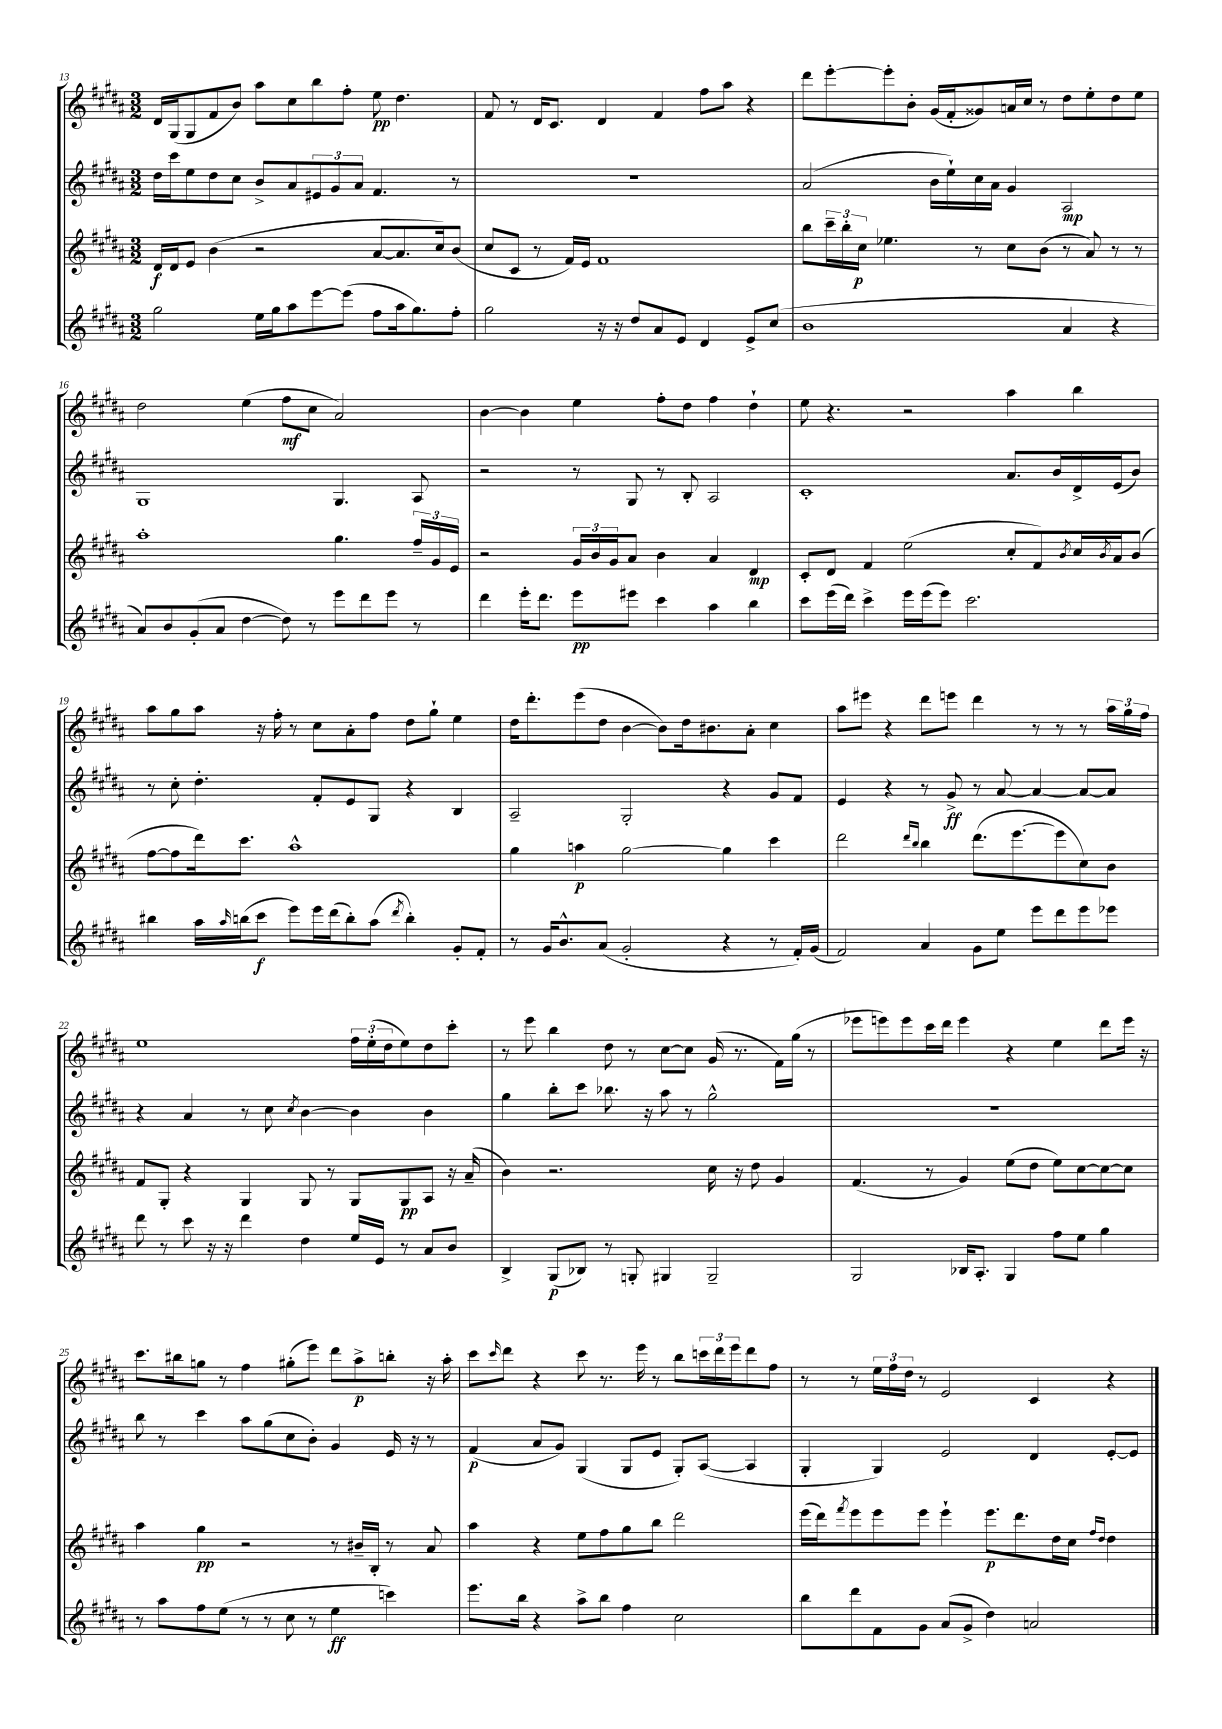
<<
\new StaffGroup <<
\new Staff = "s0" {
    \clef treble \key b \major \numericTimeSignature \time 3/2
    dis'16 gis16( gis8 fis'8 b'8) ais''8 cis''8 b''8 fis''8-. e''8\pp dis''4. |
    fis'8 r8 dis'16 cis'8. dis'4 fis'4 fis''8 ais''8 r4 |
    dis'''8 e'''8~-. e'''8-. b'8-. gis'16( fis'16-. gisis'8) a'16 cis''16 r8 dis''8 e''8-. dis''8 e''8 |
    dis''2 e''4( fis''8\mf cis''8 ais'2) |
    b'4~ b'4 e''4 fis''8-. dis''8 fis''4 dis''4-! |
    e''8 r4. r2 ais''4 b''4 |
    ais''8 gis''8 ais''8 r16 fis''16-. r8 cis''8 ais'8-. fis''8 dis''8 gis''8-! e''4 |
    dis''16 dis'''8.-. e'''8( dis''8 b'4~ b'8) dis''16 bis'8. ais'8-. cis''4 |
    ais''8 eis'''8 r4 dis'''8 e'''8 dis'''4 r8 r8 r8 \tuplet 3/2 { ais''16 gis''16 fis''16 } |
    e''1 \tuplet 3/2 { fis''16 e''16-.( dis''16 } e''8) dis''8 cis'''8-. |
    r8 e'''8 b''4 dis''8 r8 cis''8~ cis''8 gis'16( r8. fis'16) gis''16( r8 |
    ees'''8 e'''8) e'''8 cis'''16 dis'''16 e'''4 r4 e''4 dis'''8 e'''16 r16 |
    cis'''8. bis''16 g''8 r8 fis''4 gis''8-.( e'''8) dis'''8 ais''8->\p b''8-. r16 ais''16-. |
    cis'''8 \grace { cis'''16 } dis'''8 r4 cis'''8 r8. e'''16 r8 b''8 \tuplet 3/2 { c'''16 dis'''16 e'''16 } dis'''8 fis''8 |
    r8 r8 \tuplet 3/2 { e''16 fis''16 dis''16 } r8 e'2 cis'4 r4 \bar "|." |
}
\new Staff = "s1" {
    \clef treble \key b \major \numericTimeSignature \time 3/2
    dis''16 cis'''16 e''8 dis''8 cis''8 b'8-> ais'8 \tuplet 3/2 { eis'8 gis'8 ais'8 } fis'4. r8 |
    R1. |
    ais'2( b'16 e''16-!) cis''16 ais'16 gis'4 ais2\mp |
    gis1 gis4. ais8 |
    r2 r8 gis8 r8 b8-. ais2 |
    cis'1-. ais'8. b'16 dis'16-> e'16( b'8) |
    r8 cis''8-. dis''4.-. fis'8-. e'8 gis8 r4 b4 |
    ais2-- gis2-. r4 gis'8 fis'8 |
    e'4 r4 r8 gis'8->\ff r8 ais'8~ ais'4~ ais'8~ ais'8 |
    r4 ais'4 r8 cis''8 \acciaccatura { cis''8 } b'4~ b'4 b'4 |
    gis''4 b''8-. cis'''8 bes''8. r16 ais''8 r8 gis''2-^ |
    R1. |
    b''8 r8 cis'''4 ais''8 gis''8( cis''8 b'8-.) gis'4 e'16 r16 r8 |
    fis'4\p( ais'8 gis'8) gis4( gis8 e'8 gis8-.) ais8~( ais4 |
    gis4-. gis4) e'2 dis'4 e'8~-. e'8 \bar "|." |
}
\new Staff = "s2" {
    \clef treble \key b \major \numericTimeSignature \time 3/2
    dis'16\f dis'16 e'8 b'4( r2 ais'8~ ais'8. cis''16) b'8( |
    cis''8 cis'8 r8 fis'16) e'16 fis'1 |
    b''8 \tuplet 3/2 { cis'''16-- b''16-. cis''16\p } ees''4. r8 cis''8 b'8( r8 ais'8) r8 r8 |
    ais''1-. gis''4. \tuplet 3/2 { fis''16-- gis'16 e'16 } |
    r2 \tuplet 3/2 { gis'16 b'16 gis'16 } ais'8 b'4 ais'4 dis'4\mp |
    cis'8-. dis'8 fis'4 e''2( cis''8-. fis'8) \acciaccatura { b'8 } cis''16 \acciaccatura { b'8 } ais'16 b'8( |
    fis''8~ fis''8 dis'''16) cis'''8. ais''1-^ |
    gis''4 a''4\p gis''2~ gis''4 cis'''4 |
    dis'''2 \grace { dis'''16 b''16 } b''4 dis'''8.( e'''8.~ e'''8 cis''8) b'8 |
    fis'8 gis8-. r4 gis4 gis8 r8 gis8 gis8\pp ais8 r16 ais'16--( |
    b'4) r2. cis''16 r16 dis''8 gis'4 |
    fis'4.( r8 gis'4) e''8( dis''8 e''8) cis''8~ cis''8~ cis''8 |
    ais''4 gis''4\pp r2 r8 bis'16-- b16-. r8 ais'8 |
    ais''4 r4 e''8 fis''8 gis''8 b''8 dis'''2 |
    e'''16( dis'''16) \acciaccatura { fis'''8 } e'''8 e'''8 e'''8 e'''4-! e'''8.\p dis'''8. dis''16 cis''16 \grace { fis''16 dis''16 } dis''4 \bar "|." |
}
\new Staff = "s3" {
    \clef treble \key b \major \numericTimeSignature \time 3/2
    gis''2 e''16 gis''16 ais''8 e'''8~ e'''8( fis''8 ais''16 gis''8.) fis''8-. |
    gis''2 r16 r16 dis''8 ais'8 e'8 dis'4 e'8-> cis''8( |
    b'1 ais'4 r4 |
    ais'8) b'8 gis'8-.( ais'8 dis''4~ dis''8) r8 e'''8 dis'''8 e'''8 r8 |
    dis'''4 e'''16-. dis'''8. e'''8\pp eis'''8 cis'''4 ais''4 b''4 |
    cis'''8 e'''16( dis'''16) cis'''4-> e'''16 e'''16( e'''8) cis'''2. |
    bis''4 ais''16 \grace { ais''16 } b''16( cis'''8\f e'''8) e'''16 dis'''16( b''8-.) ais''8( \acciaccatura { dis'''8 } b''4-.) gis'8-. fis'8-. |
    r8 gis'16 b'8.-^ ais'8( gis'2-. r4 r8 fis'16-.) gis'16( |
    fis'2) ais'4 gis'8 e''8 e'''8 dis'''8 e'''8 ees'''8 |
    dis'''8 r8 cis'''8 r16 r16 dis'''4 dis''4 e''16 e'16 r8 ais'8 b'8 |
    b4-> gis8\p( bes8) r8 g8-. gis4 gis2-- |
    gis2 bes16 ais8.-. gis4 fis''8 e''8 gis''4 |
    r8 ais''8 fis''8 e''8( r8 r8 cis''8 r8 e''4\ff c'''4) |
    e'''8. b''16 r4 ais''8-> b''8 fis''4 cis''2 |
    b''8 dis'''8 fis'8 gis'8 ais'8( gis'8-> dis''4) a'2 \bar "|." |
}
>>
>>
\layout { \context { \Score currentBarNumber = #13 } }
